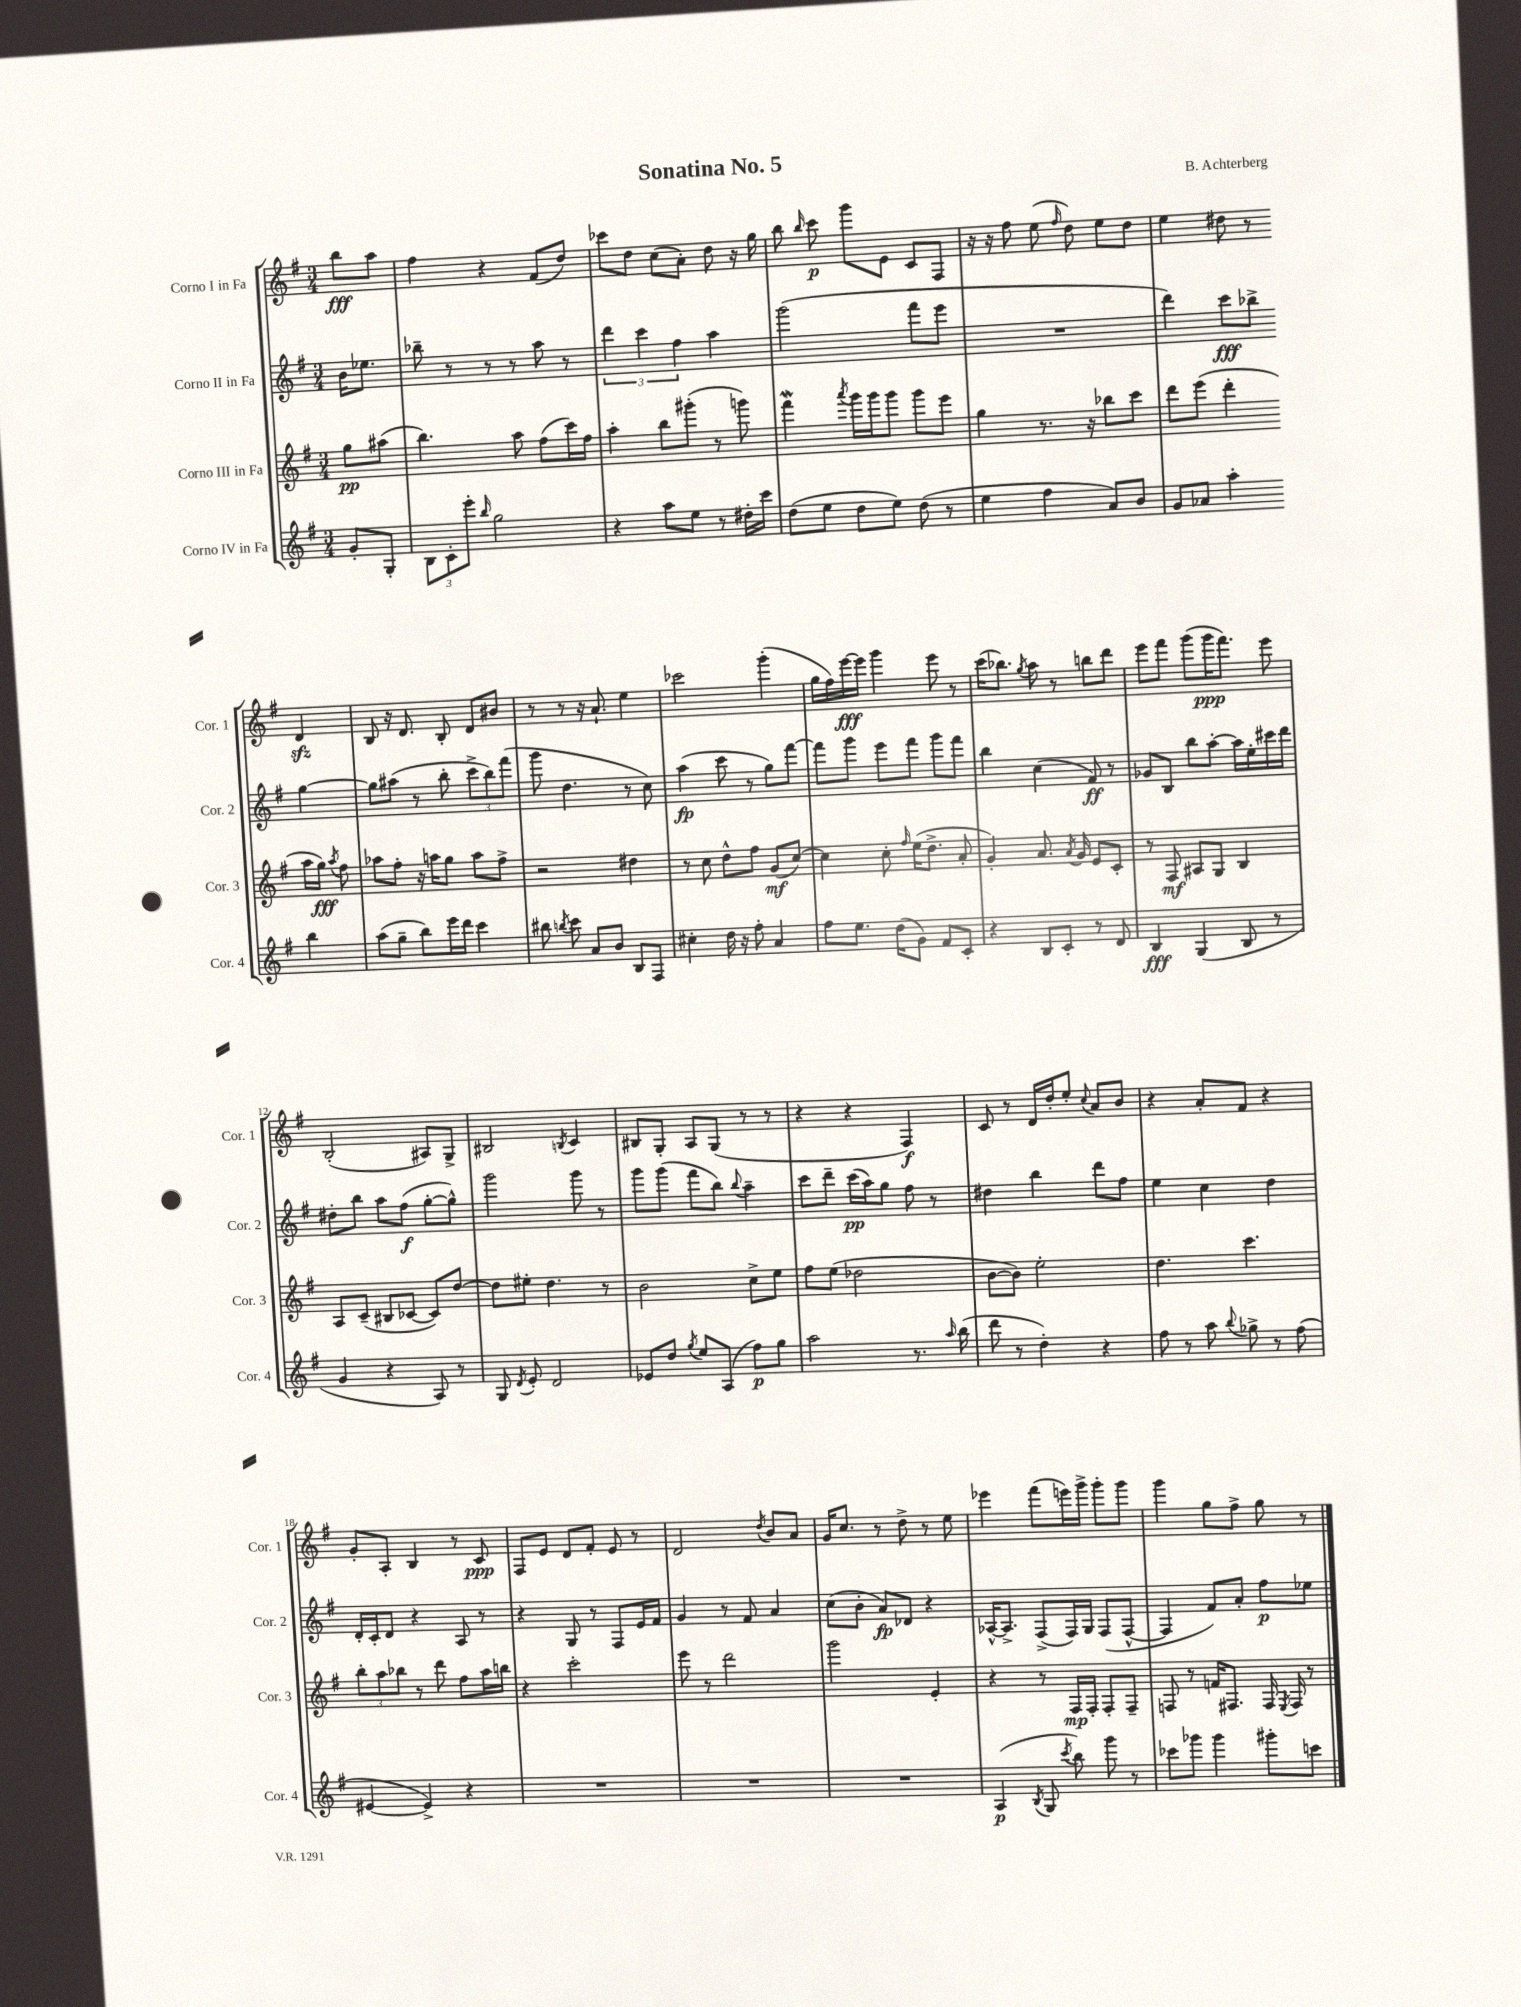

**kern	**dynam	**kern	**dynam	**kern	**dynam	**kern	**dynam
*part4	*part4	*part3	*part3	*part2	*part2	*part1	*part1
*staff4	*staff4	*staff3	*staff3	*staff2	*staff2	*staff1	*staff1
*I"Corno IV in Fa	*	*I"Corno III in Fa	*	*I"Corno II in Fa	*	*I"Corno I in Fa	*
*I'Cor. 4	*	*I'Cor. 3	*	*I'Cor. 2	*	*I'Cor. 1	*
*clefG2	*	*clefG2	*	*clefG2	*	*clefG2	*
*k[f#]	*	*k[f#]	*	*k[f#]	*	*k[f#]	*
*M3/4	*	*M3/4	*	*M3/4	*	*M3/4	*
=	=	=	=	=	=	=	=
8g'/L	.	8gg\L	pp	16b\KL	.	8bb\L	fff
.	.	.	.	8.ee-X\J	.	.	.
8G'/J	.	(8aa#X\J	.	.	.	8aa\J	.
=1	=1	=1	=1	=1	=1	=1	=1
12B\L	.	4.bb\)	.	8bb-X~\	.	4ff#\	.
12c'\	.	.	.	.	.	.	.
.	.	.	.	8r	.	.	.
12eee'\J	.	.	.	.	.	.	.
16qqbb/	.	.	.	.	.	.	.
2gg\	.	.	.	8r	.	4r	.
.	.	8aa\	.	8r	.	.	.
.	.	(8ff#\L	.	8aa\	.	(8f#/L	.
.	.	16ccc\L)	.	8r	.	8dd/J)	.
.	.	16ff#\JJ	.	.	.	.	.
=2	=2	=2	=2	=2	=2	=2	=2
4r	.	4aa'\	.	6ddd\	.	8ccc-X\L	.
.	.	.	.	.	.	8dd\J	.
.	.	.	.	6ccc\	.	.	.
8aa\L	.	8bb\L	.	.	.	(8cc\L	.
.	.	.	.	6ff#\	.	.	.
8ee\J	.	(8ggg#X'\J	.	.	.	8a'\J)	.
8r	.	8r	.	4aa\	.	8dd\	.
16dd#X'\LL	.	8gggn\)	.	.	.	16r	.
16ccc\JJ	.	.	.	.	.	16gg\	.
=3	=3	=3	=3	=3	=3	=3	=3
(8dd\L	.	4fff#W\	.	(2ggg\	.	8bb\	.
.	.	.	.	.	.	16qqbb/	.
8ee\J	.	.	.	.	.	8ccc\	p
.	.	8qaaa/	.	.	.	.	.
8dd\L	.	16ggg\LL	.	.	.	8ggg\L	.
.	.	16ggg\J	.	.	.	.	.
8ee\J)	.	8ggg\J	.	.	.	8e\J	.
(8dd\	.	8ggg\L	.	8fff#\L	.	8c/L	.
8r	.	8eee\J	.	8eee\J	.	8F#/J	.
=4	=4	=4	=4	=4	=4	=4	=4
4ee\	.	4gg\	.	2.r	.	16r	.
.	.	.	.	.	.	16r	.
.	.	.	.	.	.	8ff#\	.
4ff#\	.	8.r	.	.	.	(8ee\	.
.	.	.	.	.	.	16qqff#/	.
.	.	.	.	.	.	8dd\)	.
.	.	16r	.	.	.	.	.
8a/L)	.	8bb-X\L	.	.	.	8ee\L	.
8b/J	.	8ccc\J	.	.	.	8dd\J	.
=5	=5	=5	=5	=5	=5	=5	=5
8g/L	.	8ddd\L	.	4ddd\)	.	4ee\	.
8a-X/J	.	(8eee\J	.	.	.	.	.
4aa'\	.	4ddd'\	.	8ccc\L	fff	8dd#X\	.
.	.	.	.	8bb-X^\J	.	8r	.
4bb\	.	16aa\LL	.	[4gg\	.	4dzz/	.
.	.	16gg\JJ)	fff	.	.	.	.
.	.	8qaa/	.	.	.	.	.
.	.	8ff#\	.	.	.	.	.
!!LO:LB:g=z
=6	=6	=6	=6	=6	=6	=6	=6
(8aa\L	.	8aa-X\L	.	8gg\L]	.	8B/	.
8gg~\J	.	8ff#'\J	.	(8aa#X\J	.	16r	.
.	.	.	.	.	.	8.d/	.
8bb\L)	.	16r	.	8r	.	.	.
.	.	16aan\KL	.	.	.	.	.
16eee\L	.	8gg\J	.	8bb'\	.	8B'/	.
16ddd\JJ	.	.	.	.	.	.	.
4ccc\	.	8aa\L	.	12ccc^\L	.	8d/L	.
.	.	.	.	12bb\)	.	.	.
.	.	8ff#^\J	.	.	.	8b#X/J	.
.	.	.	.	(12fff#\J	.	.	.
=7	=7	=7	=7	=7	=7	=7	=7
8bb#X\	.	2r	.	8ggg\	.	8r	.
8qbbn/	.	.	.	.	.	.	.
8ccc\	.	.	.	4.dd\	.	8r	.
8a/L	.	.	.	.	.	16r	.
.	.	.	.	.	.	8.a`/	.
8b/J	.	.	.	.	.	.	.
8B/L	.	4dd#X\	.	8r	.	4ee\	.
8F#/J	.	.	.	8cc\)	.	.	.
=8	=8	=8	=8	=8	=8	=8	=8
4cc#X'\	.	8r	.	(4aa\	fp	2ccc-X\	.
.	.	8cc\	.	.	.	.	.
16dd\	.	8dd^^\L	.	8ccc\	.	.	.
16r	.	.	.	.	.	.	.
8ff#'\	.	8ff#\J	.	8r	.	.	.
4a/	.	(8g/L	mf	8gg\L)	.	(4ggg'\	.
.	.	[8cc/J)	.	[8fff#\J	.	.	.
=9	=9	=9	=9	=9	=9	=9	=9
8ff#\L	.	4cc\]	.	8fff#\L]	.	16gg\LL	.
.	.	.	.	.	.	16ff#\)	.
8.ee\J	.	.	.	8ggg\J	.	[16eee\	fff
.	.	.	.	.	.	16eee\JJ]	.
.	.	8cc'\	.	8eee\L	.	4ggg\	.
(16dd\KL	.	.	.	.	.	.	.
.	.	16qqff#/	.	.	.	.	.
8g\J)	.	(16ee\KL	.	8fff#\J	.	.	.
.	.	8.dd^\J	.	.	.	.	.
8f#/L	.	.	.	8ggg\L	.	8eee\	.
8c'/J	.	8a'/	.	8fff#\J	.	8r	.
=10	=10	=10	=10	=10	=10	=10	=10
4r	.	4g'/)	.	4bb\	.	(16ccc\KL	.
.	.	.	.	.	.	8.bb-X\J)	.
.	.	.	.	.	.	8qgg/	.
8B/L	.	8.a/	.	(4cc\	.	8aa\	.
8c'/J	.	.	.	.	.	8r	.
.	.	8qa/	.	.	.	.	.
.	.	16g/	.	.	.	.	.
8r	.	8e/L	.	8f#/)	ff	8bbn\L	.
8d/	.	8c'/J	.	8r	.	8ddd\J	.
=11	=11	=11	=11	=11	=11	=11	=11
4B/	fff	8r	.	8g-X/L	.	8eee\L	.
.	.	8F#/	mf	8B/J	.	8fff#\J	.
(4G/	.	8A#X/L	.	8bb\L	.	(8ggg\L	.
.	.	8G/J	.	[8aa'\J	.	16ggg\K	ppp
.	.	.	.	.	.	8.fff#\J)	.
8B/	.	4B/	.	16aa\LL]	.	.	.
.	.	.	.	16ee'\	.	.	.
8r	.	.	.	16ccc#X\	.	8eee\	.
.	.	.	.	16ddd\JJ	.	.	.
!!LO:LB:g=z
=12	=12	=12	=12	=12	=12	=12	=12
4g/	.	8A/L	.	8dd#X'\L	.	(2B'/	.
.	.	(8c~/J	.	8bb\J	.	.	.
4r	.	8B#X/L	.	8aa\L	.	.	.
.	.	[8c-X/J	.	(8ff#\J	f	.	.
8A/)	.	8c-/L])	.	[8gg'\L	.	8A#X/L)	.
8r	.	[8dd/J	.	8gg^^\J])	.	8G^/J	.
=13	=13	=13	=13	=13	=13	=13	=13
8G/	.	8dd\L]	.	2ggg\	.	2B#X/	.
8qd/	.	.	.	.	.	.	.
8e'/	.	8ee#X'\J	.	.	.	.	.
2d/	.	4.dd\	.	.	.	.	.
.	.	.	.	.	.	8qBn/	.
.	.	.	.	8ggg\	.	4c/	.
.	.	8r	.	8r	.	.	.
=14	=14	=14	=14	=14	=14	=14	=14
8e-X/L	.	2b\	.	8ggg\L	.	8B#X/L	.
8dd/J	.	.	.	(8ggg\J	.	8G'/J	.
8qgg/	.	.	.	.	.	.	.
8ee/L	.	.	.	8fff#\L	.	8A/L	.
(8A/J	.	.	.	8bb\J)	.	(8G/J	.
.	.	.	.	8qqbb/	.	.	.
8ff#\L)	p	8cc^\L	.	4aa~\	.	8r	.
8gg\J	.	8ee\J	.	.	.	8r	.
=15	=15	=15	=15	=15	=15	=15	=15
2aa\	.	8ff#\L	.	8ccc\L	.	4r	.
.	.	(8ee\J	.	8ddd~\J	.	.	.
.	.	2dd-X\	.	(16ccc\LL	pp	4r	.
.	.	.	.	16aa\J)	.	.	.
.	.	.	.	8gg\J	.	.	.
8.r	.	.	.	8ff#\	.	4F#/)	f
.	.	.	.	8r	.	.	.
16qqaa/	.	.	.	.	.	.	.
(16bb\	.	.	.	.	.	.	.
=16	=16	=16	=16	=16	=16	=16	=16
8ddd\	.	[8b\L	.	4dd#X\	.	8c/	.
8r	.	8b\J])	.	.	.	8r	.
4dd'\)	.	2ee'\	.	4bb\	.	16d/LL	.
.	.	.	.	.	.	16dd'/J	.
.	.	.	.	.	.	8ee'/J	.
.	.	.	.	.	.	8qqcc/	.
4r	.	.	.	8ddd\L	.	8a/L	.
.	.	.	.	8ff#\J	.	8b/J	.
=17	=17	=17	=17	=17	=17	=17	=17
8ff#\	.	4.dd\	.	4ee\	.	4r	.
8r	.	.	.	.	.	.	.
8aa\	.	.	.	4cc\	.	8a'/L	.
8qqbb/	.	.	.	.	.	.	.
8gg-X^\	.	4.ccc\	.	.	.	8f#/J	.
8r	.	.	.	4dd\	.	4r	.
(8ff#\	.	.	.	.	.	.	.
!!LO:LB:g=z
=18	=18	=18	=18	=18	=18	=18	=18
[4e#X/	.	12bb'\L	.	16d'/LL	.	8g'/L	.
.	.	.	.	16c'/J	.	.	.
.	.	12aa\	.	.	.	.	.
.	.	.	.	8d/J	.	8A'/J	.
.	.	12bb-X\J	.	.	.	.	.
4e#^/])	.	8r	.	4r	.	4B/	.
.	.	8ddd\	.	.	.	.	.
4r	.	8ff#\L	.	8A/	.	8r	.
.	.	16aa\L	.	8r	.	8c/	ppp
.	.	16bbn\JJ	.	.	.	.	.
=19	=19	=19	=19	=19	=19	=19	=19
2.r	.	4r	.	4r	.	8F#/L	.
.	.	.	.	.	.	8e/J	.
.	.	2ccc'\	.	8G/	.	8d/L	.
.	.	.	.	8r	.	8f#'/J	.
.	.	.	.	8F#/L	.	8e/	.
.	.	.	.	16e/L	.	8r	.
.	.	.	.	16f#/JJ	.	.	.
=20	=20	=20	=20	=20	=20	=20	=20
2.r	.	8eee\	.	4g/	.	2d/	.
.	.	8r	.	.	.	.	.
.	.	2ddd\	.	8r	.	.	.
.	.	.	.	8f#/	.	.	.
.	.	.	.	.	.	8qdd/	.
.	.	.	.	4a/	.	8b/L	.
.	.	.	.	.	.	8a/J	.
=21	=21	=21	=21	=21	=21	=21	=21
2.r	.	2ggg\	.	(8cc\L	.	16g/KL	.
.	.	.	.	.	.	8.cc/J	.
.	.	.	.	8b'\J	.	.	.
.	.	.	.	8a/L)	fp	8r	.
.	.	.	.	8d-X/J	.	8dd^\	.
.	.	4e'/	.	4r	.	8r	.
.	.	.	.	.	.	8ee\	.
=22	=22	=22	=22	=22	=22	=22	=22
(4A/	p	4r	.	[16A-X^^/KL	.	4eee-X\	.
.	.	.	.	8.A-^/J]	.	.	.
8qB/	.	.	.	.	.	.	.
8G/	.	8r	.	(8F#^/L	.	(8fff#\L	.
8qccc/	.	.	.	.	.	.	.
8bb\)	.	16F#/LL	mp	16F#/L)	.	16eeen\L)	.
.	.	16F#'/JJ	.	16G/JJ	.	16ggg^\JJ	.
8ggg\	.	8F#'/L	.	(8F#/L	.	8ggg'\L	.
8r	.	8F#~/J	.	[8F#^^/J	.	8ggg\J	.
=23	=23	=23	=23	=23	=23	=23	=23
8ccc-X\L	.	8Fn/	.	4F#/]	.	4ggg\	.
8ggg-X\J	.	8r	.	.	.	.	.
4ggg-\	.	16fn/KL	.	8f#/L)	.	8gg\L	.
.	.	8.F#X/J	.	.	.	.	.
.	.	.	.	8a'/J	.	8ff#^\J	.
8ggg#X'\L	.	16F#/	.	8ff#\L	p	8gg\	.
.	.	8qE/	.	.	.	.	.
.	.	16F#/	.	.	.	.	.
8cccn\J	.	8r	.	8ee-X\J	.	8r	.
==	==	==	==	==	==	==	==
*-	*-	*-	*-	*-	*-	*-	*-
